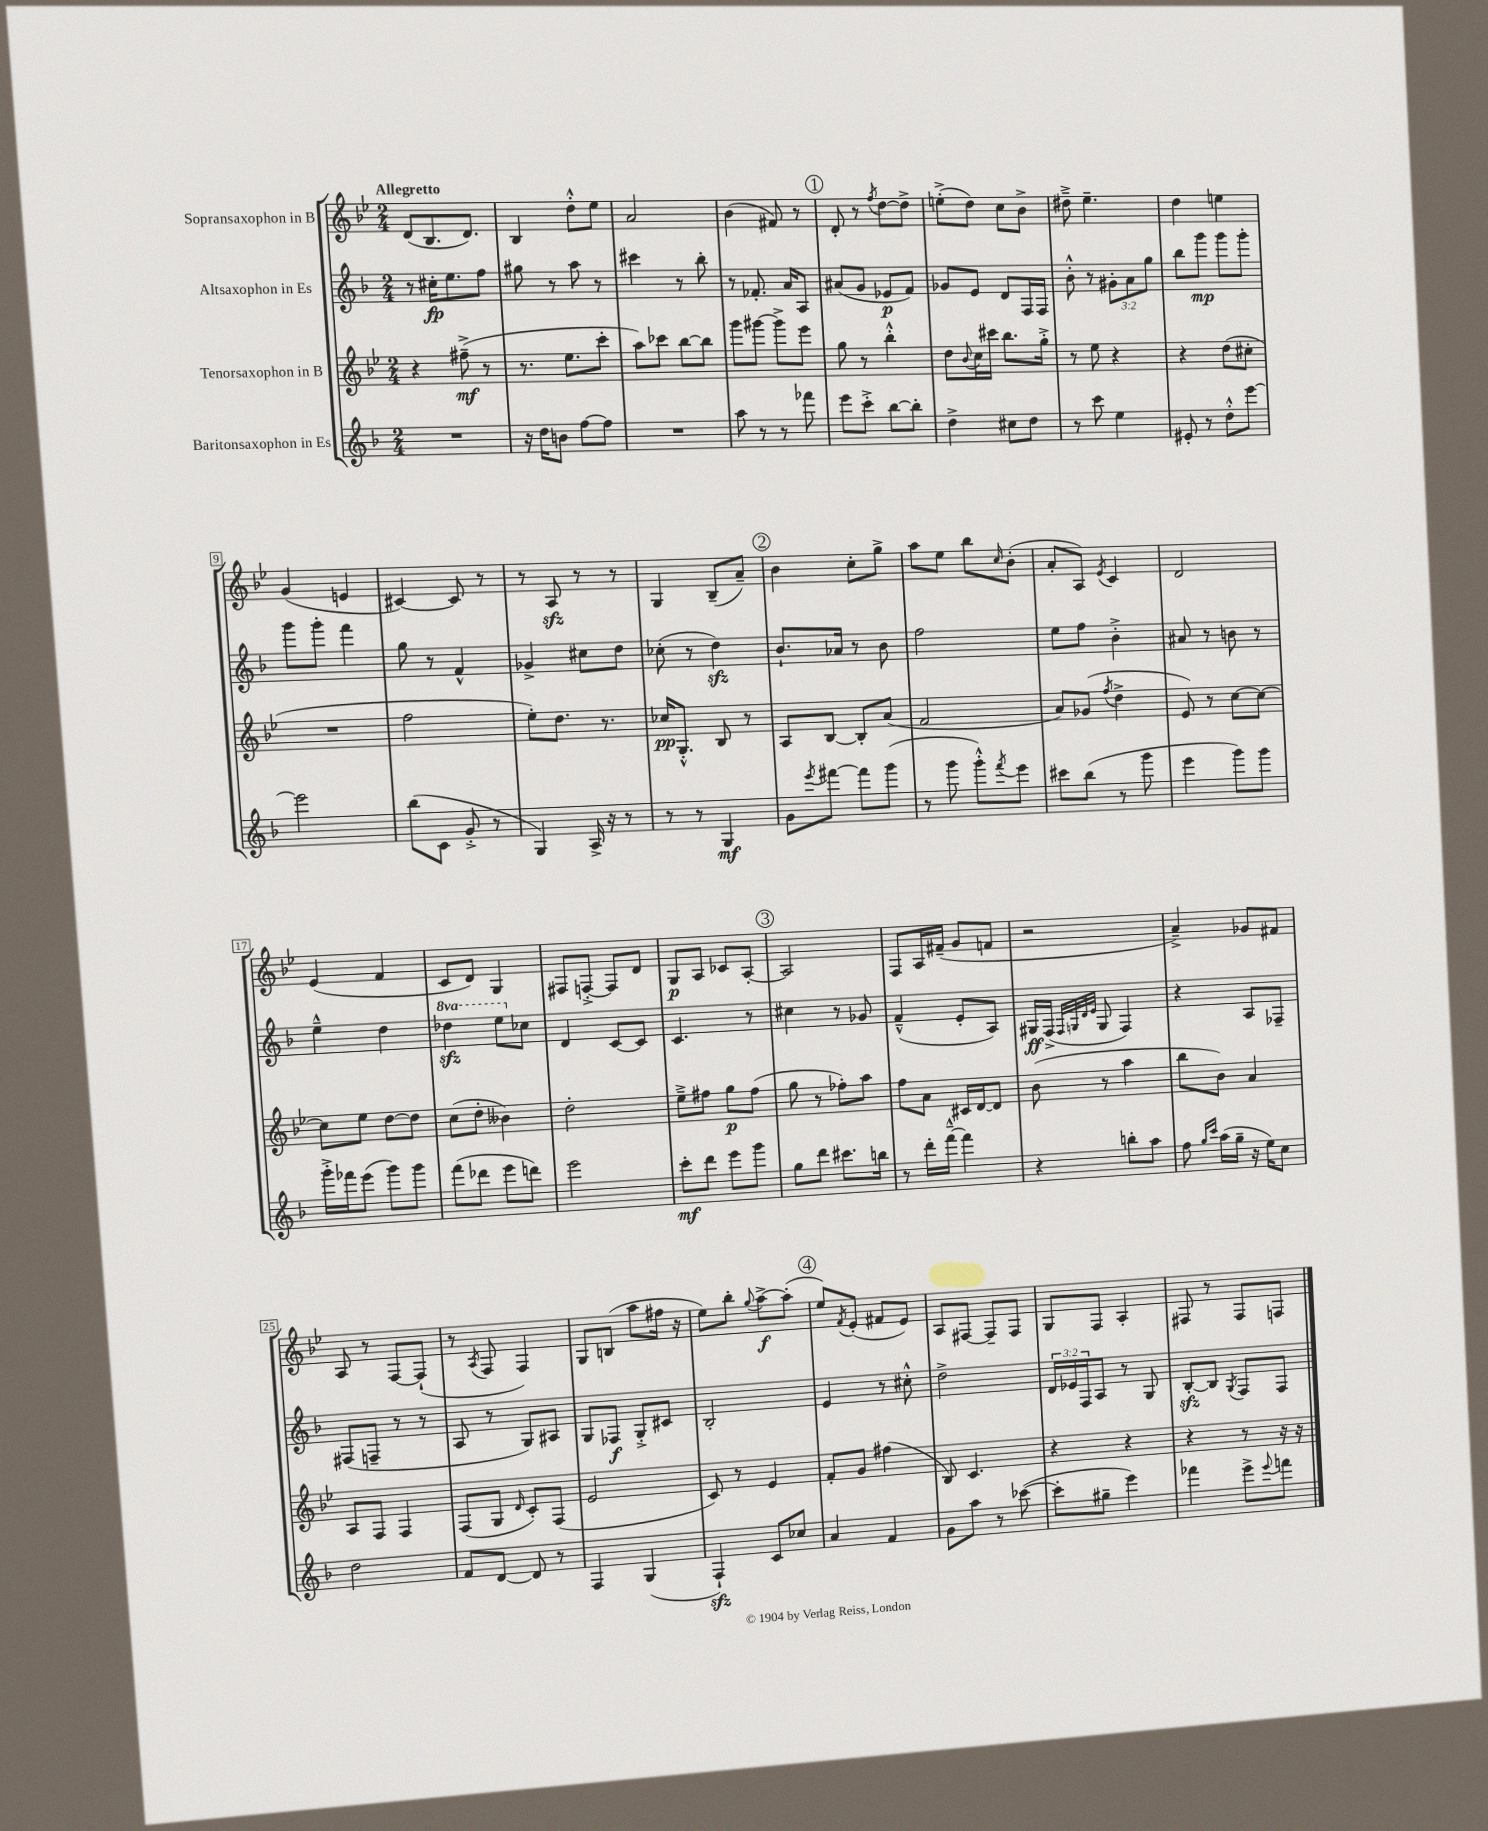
<<
\new StaffGroup <<
\new Staff = "s0" \with { instrumentName = "Sopransaxophon in B" } {
    \clef treble \key bes \major \numericTimeSignature \time 2/4 \tempo "Allegretto"
    d'8( bes8. d'8.) |
    bes4 d''8-.-^ ees''8 |
    a'2 |
    bes'4( fis'8) r8 |
    \mark \markup { \circle "1" } d'8-. r8 \acciaccatura { f''8 } d''8~ d''8-> |
    e''8-.->( d''8) c''8 bes'8-> |
    dis''8---> ees''4.-- |
    d''4 e''4 |
    g'4( e'4 |
    cis'4~) cis'8 r8 |
    r8 a8\sfz r8 r8 |
    g4 bes8--( a'8--) |
    \mark \markup { \circle "2" } bes'4 c''8-. g''8-> |
    a''8 ees''8 bes''8 \grace { c''16 } bes'8-.( |
    a'8-. a8) \acciaccatura { ees'8 } c'4 |
    d'2 |
    ees'4( f'4 |
    c'8 d'8) g4 |
    fis8 f8~-.-> f8 d'8 |
    g8\p a8 ces'8 a8~-. |
    \mark \markup { \circle "3" } a2 |
    f8 a16 fis'16--( g'8 f'8 |
    r2 |
    a'4--->) ges'8 fis'8 |
    a8 r8 f8~ f8-!( |
    r8 \acciaccatura { a8 } f8 f4) |
    g8 b8( a''8 fis''16 r16 |
    ees''8) bes''8-. \appoggiatura { g''8 } a''8~->\f a''8-.( |
    \mark \markup { \circle "4" } ees''8) \acciaccatura { f'8 } ees'8-.( fis'8 ees'8) |
    a8 fis8~ fis8-- fis8 |
    g8 f8 a4-. |
    fis8 r8 fis8 f8 \bar "|." |
}
\new Staff = "s1" \with { instrumentName = "Altsaxophon in Es" } {
    \clef treble \key f \major \numericTimeSignature \time 2/4 \override Staff.TupletNumber.text = #tuplet-number::calc-fraction-text \set Staff.ottavationMarkups = #ottavation-simple-ordinals
    r8 cis''16-.\fp e''8. f''8 |
    gis''8 r8 a''8 r8 |
    cis'''4 r8 bes''8-. |
    r8 fes'8.-. a'16 a8 |
    \mark \markup { \circle "1" } ais'8( g'8 ees'8\p f'8) |
    ges'8 e'8 d'8 f16 f16 |
    bes'8-.-^ r8 \tuplet 3/2 { gis'8-. a'8 g''8 } |
    bes''8 g'''8\mp g'''8 g'''8-. |
    g'''8 g'''8-. f'''4 |
    g''8 r8 f'4-^ |
    ges'4-> cis''8 d''8 |
    ces''8-.( r8 d''4\sfz) |
    \mark \markup { \circle "2" } bes'8.-! aes'16 r8 bes'8 |
    f''2 |
    e''8 f''8 bes'4-.-> |
    ais'8 r8 b'8 r8 |
    e''4---^ d''4 |
    \ottava #1 des'''4\sfz e'''8 \ottava #0 ces''8 |
    d'4 c'8~ c'8 |
    c'4. r8 |
    \mark \markup { \circle "3" } cis''4 r8 ges'8 |
    f'4---^( e'8-. a8) |
    gis16\ff f16->( \grace { f32 g32 d'32 e'32 } g8 f4) |
    r4 a8 fes8-- |
    fis8( f8-- r8 r8 |
    a8 r8 g8) ais8 |
    g8 fes8\f g8-.-> cis'8 |
    bes2-. |
    \mark \markup { \circle "4" } e'4 r8 cis''8-.-^ |
    d''2-> |
    \tuplet 3/2 { d'16 ees'16 f16 } a8 r8 g8 |
    bes8~-.\sfz bes8 \acciaccatura { g8 } f8 f8 \bar "|." |
}
\new Staff = "s2" \with { instrumentName = "Tenorsaxophon in B" } {
    \clef treble \key bes \major \numericTimeSignature \time 2/4
    r4 fis''8--->\mf( r8 |
    r8. ees''8. c'''8-. |
    a''8) ces'''8 bes''8~ bes''8 |
    g'''8 gis'''8~ gis'''8-> ees'''8 |
    \mark \markup { \circle "1" } g''8 r8 bes''4-.-^ |
    d''8 \appoggiatura { bes'8 } c''16 cis'''16 bes''8. g''16-.-> |
    r8 ees''8 r4 |
    r4 d''8( cis''8-. |
    R2 |
    f''2 |
    ees''8-.) d''8. r8. |
    ces''16\pp g8.-.-^ bes8 r8 |
    \mark \markup { \circle "2" } a8 bes8~ bes8-. a'8( |
    f'2 |
    a'8) ges'8( \acciaccatura { f''8 } d''4-> |
    ees'8) r8 c''8~ c''8~ |
    c''8 ees''8 d''8~ d''8 |
    c''8( d''8-. beses'4) |
    d''2-. |
    ees''8---> fis''8 g''8\p fis''8( |
    \mark \markup { \circle "3" } g''8 r8 fes''8-.) a''8 |
    f''8 a'8 cis'16 d'16~ d'8 |
    bes'8( r8 a''4 |
    bes''8 bes'8) a'4 |
    a8 f8 f4 |
    f8( g8 \grace { d'16 } c'8-.) f8( |
    ees'2 |
    c'8) r8 ees'4 |
    \mark \markup { \circle "4" } f'8-. g'8 fis''4( |
    bes8) c'4. |
    r4 r4 |
    r4 r8 r16 r16 \bar "|." |
}
\new Staff = "s3" \with { instrumentName = "Baritonsaxophon in Es" } {
    \clef treble \key f \major \numericTimeSignature \time 2/4
    R2 |
    r16 d''16 b'8 f''8~ f''8 |
    R2 |
    a''8 r8 r8 fes'''8 |
    \mark \markup { \circle "1" } e'''8 c'''8-.-> bes''8~ bes''8-. |
    d''4-> cis''8 d''8 |
    r8 c'''8 e''4 |
    eis'8-. r8 d''8-.-^ e'''8~ |
    e'''2 |
    bes''8( c'8 g'8-.-> r8 |
    g4) a16-> r16 r8 |
    r8 r8 g4\mf |
    \mark \markup { \circle "2" } g'8 \acciaccatura { e'''8 } fis'''8~ fis'''8 g'''8( |
    r8 g'''8 g'''8-.-^) \acciaccatura { f'''8 } e'''8 |
    cis'''8 bes''8( r8 g'''8 |
    e'''4 g'''8) g'''8 |
    g'''16-.-> fes'''16 e'''8( g'''8) g'''8 |
    f'''8( des'''8 e'''8 d'''8) |
    e'''2 |
    c'''8-.\mf d'''8 e'''8 g'''8 |
    \mark \markup { \circle "3" } g''8 d'''8 cis'''8. b''16 |
    r8 d'''16-. f'''16~---^ f'''4 |
    r4 b''8-. a''8 |
    f''8 \grace { g''16 c'''16 } a''16( g''16-- r16 e''16) c''8 |
    d''2 |
    f'8 d'8~ d'8 r8 |
    f4 g4( |
    f4-!\sfz) c'8 ces''8 |
    \mark \markup { \circle "4" } a'4 f'4 |
    g'8 a''8 r8 ces'''8~( |
    ces'''8-. gis''8-- e'''4) |
    fes'''4 e'''8-> \appoggiatura { e'''8 } f'''8 \bar "|." |
}
>>
>>
\layout { \context { \Score \override BarNumber.stencil = #(make-stencil-boxer 0.1 0.3 ly:text-interface::print) } }
